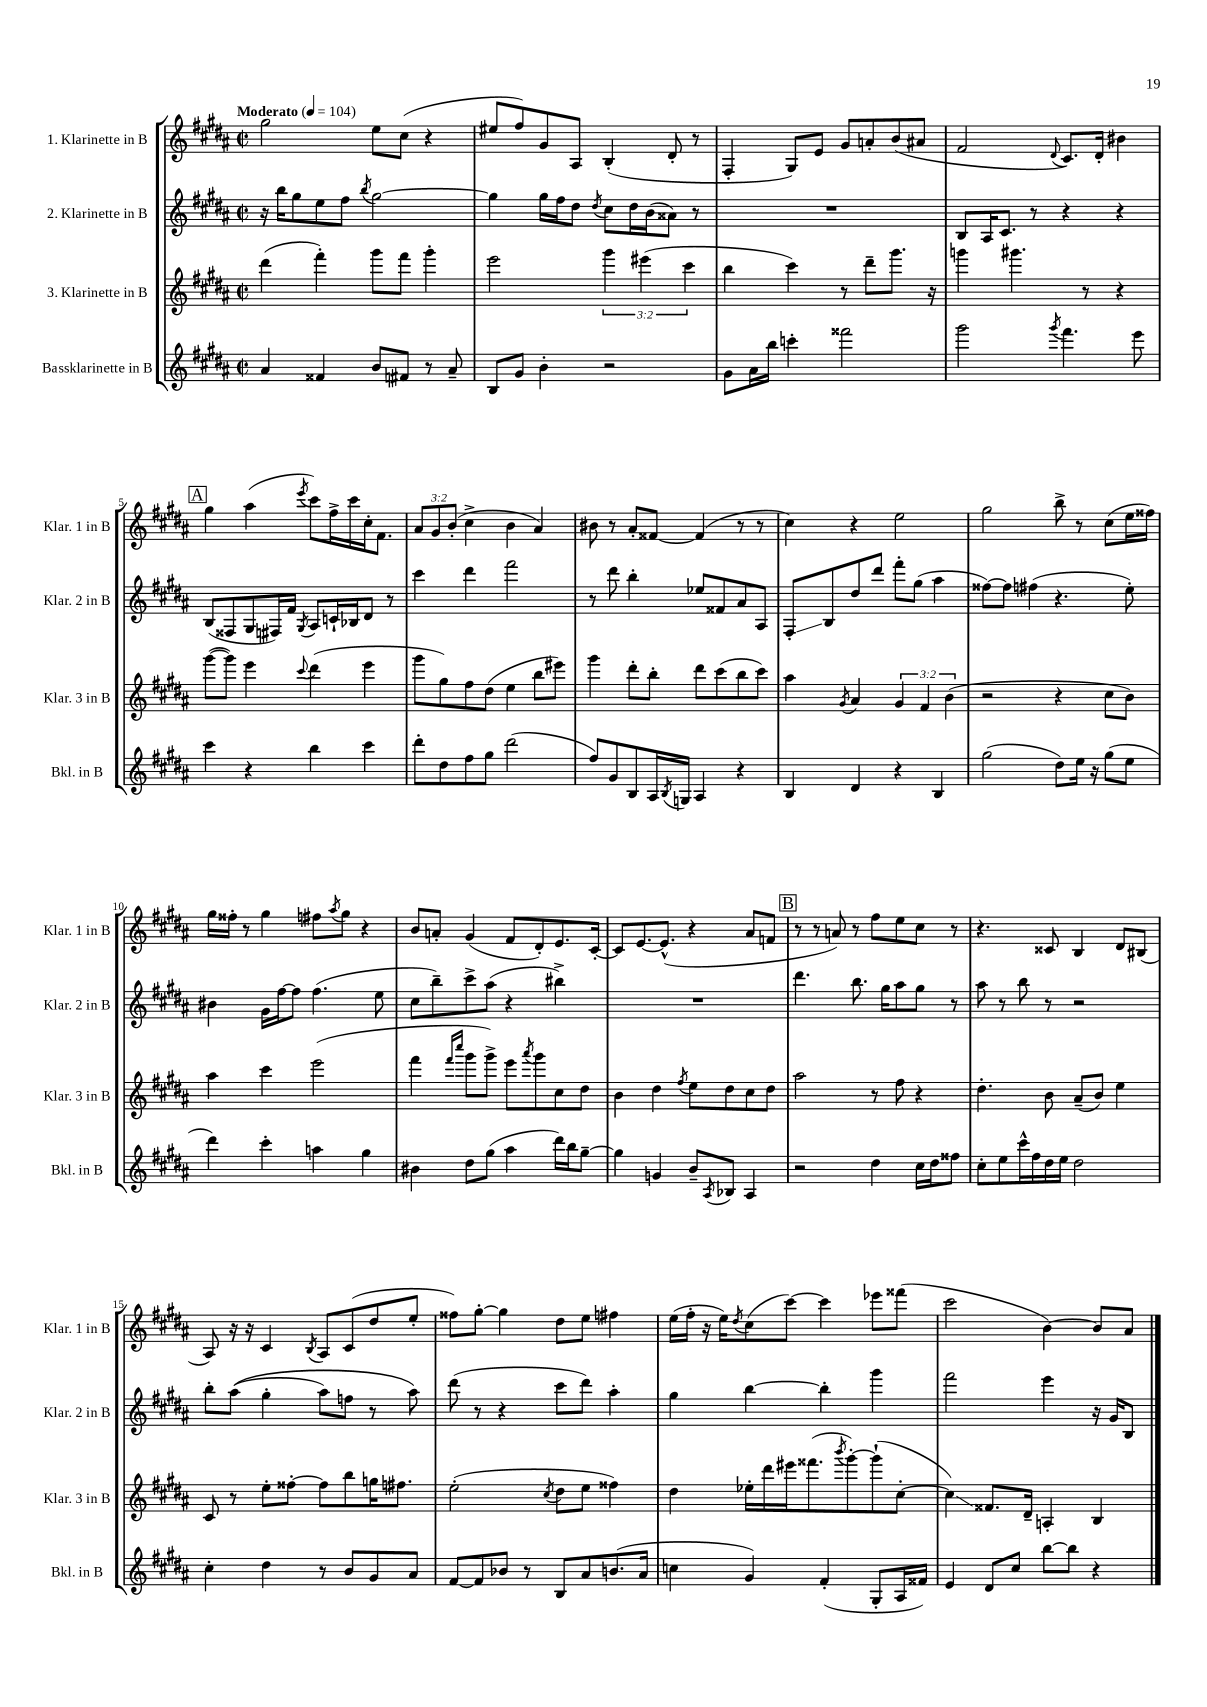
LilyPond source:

<<
\new StaffGroup <<
\new Staff = "s0" \with { instrumentName = "1. Klarinette in B" shortInstrumentName = "Klar. 1 in B" } {
    \clef treble \key b \major \defaultTimeSignature \time 2/2 \override Staff.TupletNumber.text = #tuplet-number::calc-fraction-text \tempo "Moderato" 4 = 104
    gis''2 e''8 cis''8( r4 |
    eis''8 fis''8) gis'8 ais8 b4-.( dis'8-. r8 |
    fis4-. gis8) e'8 gis'8 a'8-. b'8( ais'8 |
    fis'2 \appoggiatura { dis'8 } cis'8.) dis'16-. bis'4 |
    \mark \markup { \box "A" } gis''4 ais''4( \acciaccatura { e'''8 } cis'''8) fis''16-> cis'''16 cis''16-. fis'8. |
    \tuplet 3/2 { ais'8 gis'8 b'8-.( } cis''4-> b'4 ais'4) |
    bis'8 r8 ais'8-. fisis'8~ fisis'4( r8 r8 |
    cis''4) r4 e''2 |
    gis''2 b''8-> r8 cis''8( e''16 fisis''16) |
    gis''16 fisis''16-. r8 gis''4 fis''8 \acciaccatura { ais''8 } gis''8 r4 |
    b'8 a'8-. gis'4( fis'8 dis'8-.) e'8. cis'16~-. |
    cis'8 e'8.~ e'8.-^( r4 ais'8 f'8 |
    \mark \markup { \box "B" } r8 r8 a'8) r8 fis''8 e''8 cis''8 r8 |
    r4. cisis'8 b4 dis'8 bis8( |
    ais8) r16 r16 cis'4 \acciaccatura { b8 } ais8 cis'8( dis''8 e''8-. |
    fisis''8) gis''8~-. gis''4 dis''8 e''8 fis''4 |
    e''16( fis''16-. r16 e''16) \acciaccatura { dis''8 } cis''8( cis'''8~) cis'''4 ees'''8 fisis'''8( |
    cis'''2 b'4~) b'8 ais'8 \bar "|." |
}
\new Staff = "s1" \with { instrumentName = "2. Klarinette in B" shortInstrumentName = "Klar. 2 in B" } {
    \clef treble \key b \major \defaultTimeSignature \time 2/2
    r16 b''16 gis''8 e''8 fis''8 \acciaccatura { b''8 } gis''2~ |
    gis''4 gis''16 fis''16 dis''8 \acciaccatura { dis''8 } cis''8 dis''16 b'16( aisis'8) r8 |
    R1 |
    b8 ais16 cis'8. r8 r4 r4 |
    \mark \markup { \box "A" } b8( fisis8 gis8 fis16) fis'16 \acciaccatura { gis8 } ais8 c'16-! bes16 dis'8 r8 |
    cis'''4 dis'''4 fis'''2 |
    r8 dis'''8 b''4-. ees''8 fisis'8 ais'8 ais8 |
    fis8-.\glissando b8 dis''8 dis'''8 fis'''8-. gis''8( ais''4 |
    fisis''8~) fisis''8 fis''4( r4. e''8-.) |
    bis'4 gis'16 fis''16~ fis''8 fis''4.( e''8 |
    cis''8 b''8--) cis'''8-> ais''8( r4 bis''4->) |
    R1 |
    \mark \markup { \box "B" } dis'''4. b''8. gis''16 ais''8 gis''8 r8 |
    ais''8 r8 b''8 r8 r2 |
    b''8-. ais''8(\( gis''4-. ais''8) f''8 r8 ais''8\) |
    dis'''8( r8 r4 cis'''8 dis'''8) ais''4-. |
    gis''4 b''4~ b''4-. gis'''4 |
    fis'''2 e'''4 r16 gis'16 b8 \bar "|." |
}
\new Staff = "s2" \with { instrumentName = "3. Klarinette in B" shortInstrumentName = "Klar. 3 in B" } {
    \clef treble \key b \major \defaultTimeSignature \time 2/2 \override Staff.TupletNumber.text = #tuplet-number::calc-fraction-text
    dis'''4( fis'''4-.) gis'''8 fis'''8 gis'''4-. |
    e'''2 \tuplet 3/2 { gis'''4 eis'''4( cis'''4 } |
    b''4 cis'''4) r8 dis'''8-- gis'''8. r16 |
    g'''4 gis'''4. r8 r4 |
    \mark \markup { \box "A" } gis'''8~( gis'''8) e'''4 \appoggiatura { cis'''8 } dis'''4( e'''4 |
    gis'''8 gis''8) fis''8 dis''8( e''4 b''8 eis'''8) |
    gis'''4 dis'''8-. b''8-. dis'''8 cis'''8( b''8 cis'''8) |
    ais''4 \acciaccatura { gis'8 } ais'4 \tuplet 3/2 { gis'4 fis'4 b'4( } |
    r2 r4 cis''8 b'8) |
    ais''4 cis'''4 e'''2( |
    fis'''4 \grace { fis'''16 cis''''16 } gis'''8 gis'''8->) e'''8 \acciaccatura { ais'''8 } gis'''8 cis''8 dis''8 |
    b'4 dis''4 \acciaccatura { fis''8 } e''8 dis''8 cis''8 dis''8 |
    \mark \markup { \box "B" } ais''2 r8 fis''8 r4 |
    dis''4.-. b'8 ais'8--( b'8) e''4 |
    cis'8 r8 e''8-. fisis''8~-. fisis''8 b''8 g''16 fis''8. |
    e''2-.( \acciaccatura { cis''8 } dis''8 e''8 fisis''4) |
    dis''4 ees''16-. dis'''16 eis'''16 fisis'''8.( \acciaccatura { b'''8 } gis'''8~-.) gis'''8-!( cis''8~-. |
    cis''4\glissando) fisis'8. dis'16-- a4-. b4 \bar "|." |
}
\new Staff = "s3" \with { instrumentName = "Bassklarinette in B" shortInstrumentName = "Bkl. in B" } {
    \clef treble \key b \major \defaultTimeSignature \time 2/2
    ais'4 fisis'4 b'8 fis'8 r8 ais'8-- |
    b8 gis'8 b'4-. r2 |
    gis'8 ais'16 b''16 c'''4-. fisis'''2 |
    gis'''2 \acciaccatura { gis'''8 } fis'''4. e'''8 |
    \mark \markup { \box "A" } cis'''4 r4 b''4 cis'''4 |
    dis'''8-. dis''8 fis''8 gis''8 dis'''2( |
    fis''8) gis'8 b8 ais16 \acciaccatura { b8 } g16 ais4 r4 |
    b4 dis'4 r4 b4 |
    gis''2( dis''8) e''16 r16 gis''8( e''8 |
    dis'''4) cis'''4-. a''4 gis''4 |
    bis'4 dis''8 gis''8( ais''4 dis'''16) b''16 gis''8~-- |
    gis''4 g'4 b'8-- \acciaccatura { ais8 } bes8 ais4 |
    \mark \markup { \box "B" } r2 dis''4 cis''16 dis''16 fisis''8 |
    cis''8-. e''8 cis'''16-^ fis''16 dis''16 e''16 dis''2 |
    cis''4-. dis''4 r8 b'8 gis'8 ais'8 |
    fis'8~ fis'8 bes'8 r8 b8 ais'8 b'8.( ais'16 |
    c''4 gis'4) fis'4-.( gis8-. ais16 fisis'16) |
    e'4 dis'8 cis''8 b''8~ b''8 r4 \bar "|." |
}
>>
>>
